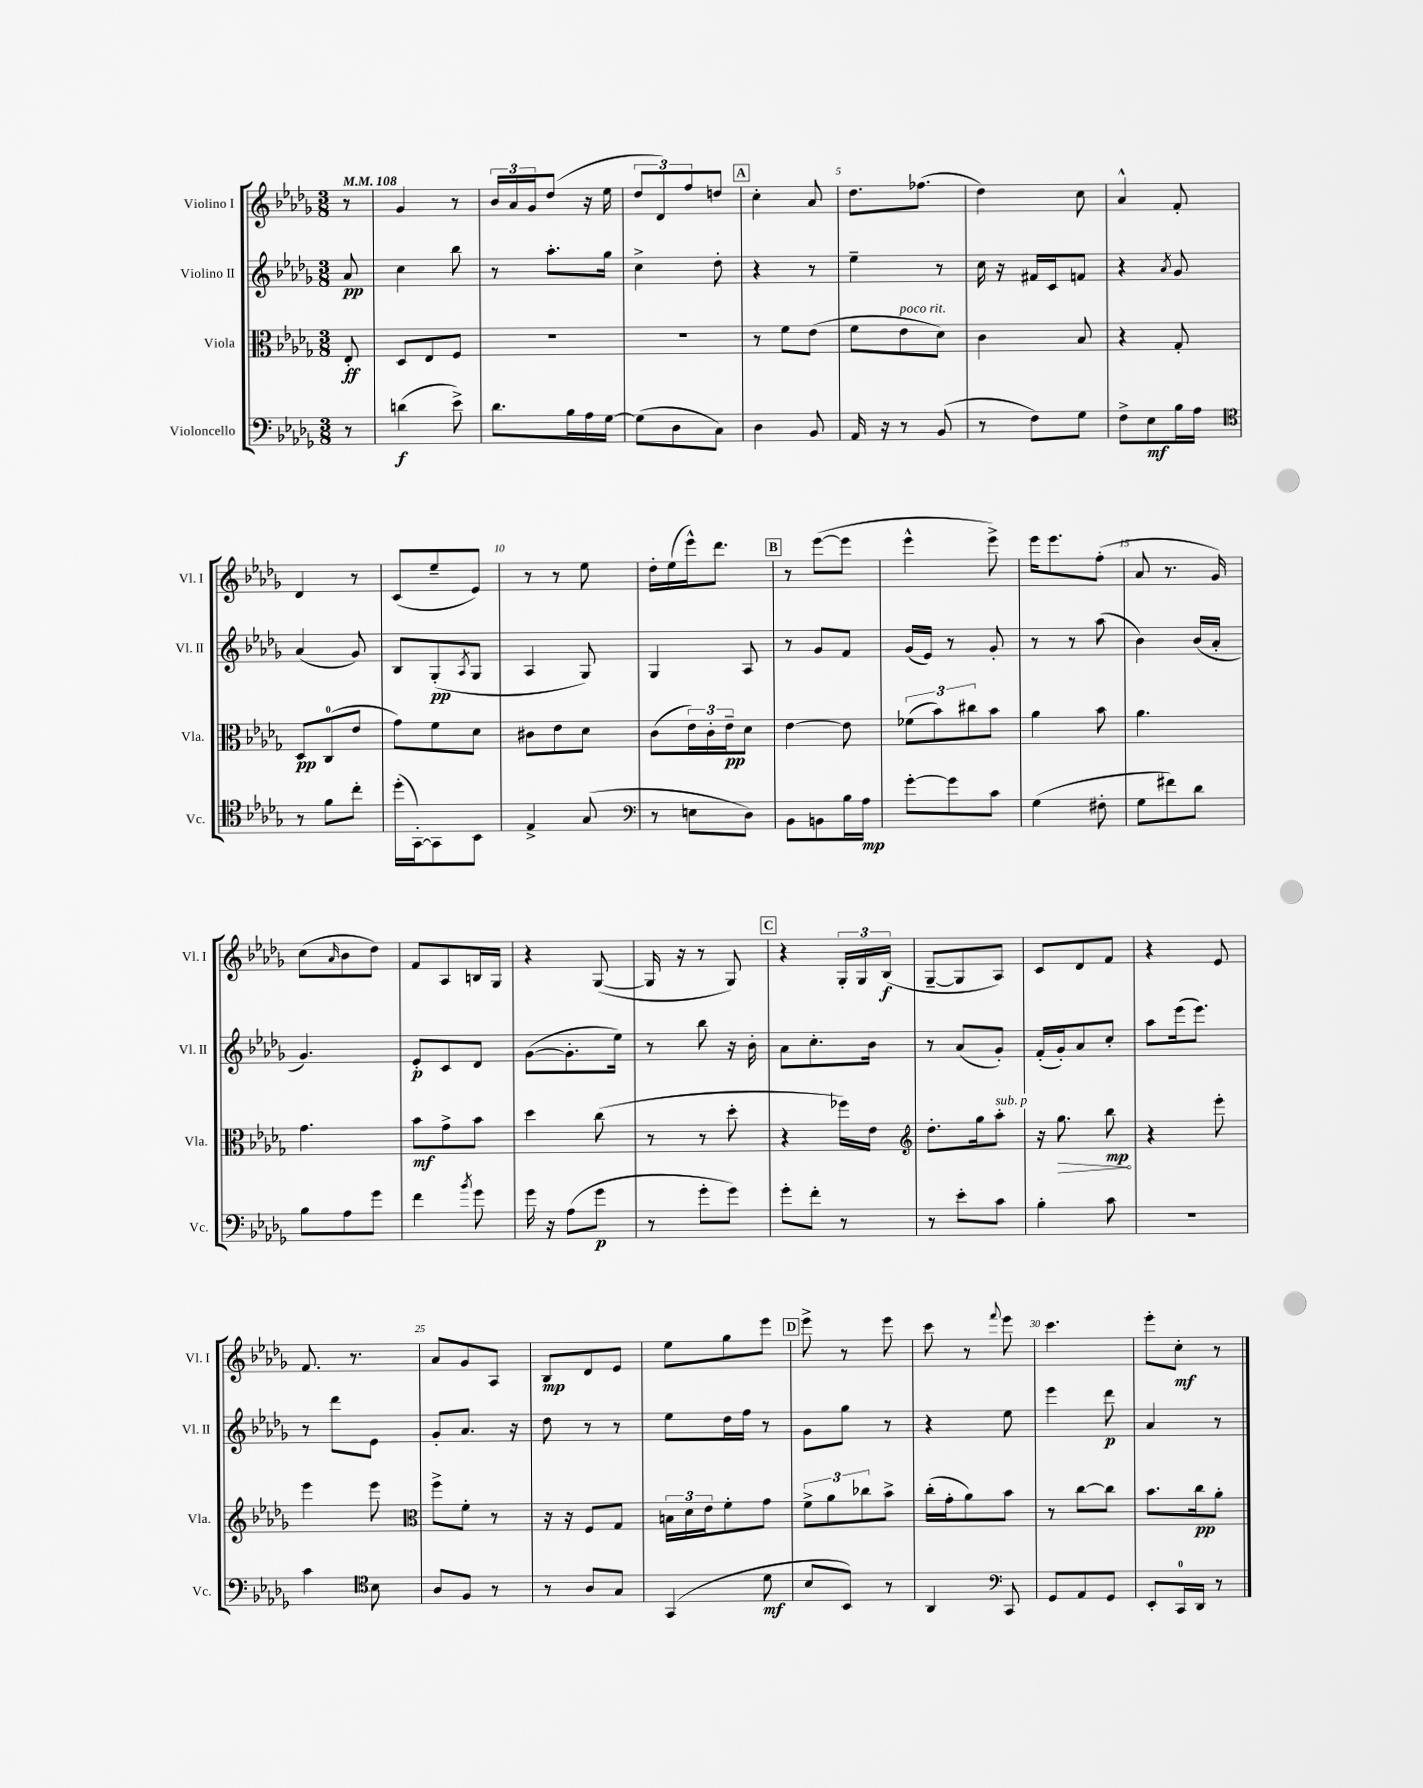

**kern	**kern	**kern	**kern
*staff4	*staff3	*staff2	*staff1
*clefF4	*clefC3	*clefG2	*clefG2
*k[b-e-a-d-g-]	*k[b-e-a-d-g-]	*k[b-e-a-d-g-]	*k[b-e-a-d-g-]
*M3/8	*M3/8	*M3/8	*M3/8
*MM108	*MM108	*MM108	*MM108
8r	8E-'/	8a-/	8r
=	=	=	=
(4d\	8D-/L	4cc\	4g-/
.	8E-/	.	.
8e-^\)	8F/J	8bb-\	8r
=	=	=	=
8.d-\L	4.r	8r	24b-/LL
.	.	.	24a-/
.	.	.	24g-/J
.	.	8.aa-'\L	(8dd-/J
16B-\L	.	.	.
16A-\	.	.	16r
[16G-\JJ	.	16gg-\Jk	16ee-\
=	=	=	=
(8G-\]L	4.r	4cc^\	12dd-/L
.	.	.	12d-/)
8D-\	.	.	.
.	.	.	12ff/
8C\J)	.	8dd-'\	8dd/J
=	=	=	=
4D-\	8r	4r	4cc'\
.	8f\L	.	.
8BB-/	(8e-\J	8r	8a-/
=	=	=	=
16AA-/	8f\L	4ee-~\	8.dd-\L
16r	.	.	.
8r	8e-\	.	.
.	.	.	(8.ff-\J
(8BB-/	8d-\J)	8r	.
=	=	=	=
8r	4c\	16cc\	4dd-\)
.	.	16r	.
8F\L)	.	16f#/LL	.
.	.	16c/J	.
8G-\J	8B-/	8f/J	8cc\
=	=	=	=
8F^\L	4r	4r	4a-^^/
8E-\	.	.	.
.	.	8qa-/	.
16B-\L	8G-'/	8g-/	8f'/
16A-\JJ	.	.	.
=	=	=	=
*clefC4	*	*	*
8r	8D-/L	(4a-/	4d-/
8f\L	(8C/	.	.
8cc'\J	8e-/J	8g-/)	8r
=	=	=	=
(16dd-'\LL	8g-\L)	8B-/L	(8c/L
[16GG-'\J)	.	.	.
8GG-\]	8f\	(8G-'/	8ee-~/
.	.	8qA-/	.
8BB-\J	8d-\J	8G-/J	8e-/J)
=	=	=	=
4E-^/	8c#\L	4A-/	8r
.	8e-\	.	8r
(8G-/	8d-\J	8G-/)	8ee-\
=	=	=	=
*clefF4	*	*	*
8r	(8c\L	4G-/	16dd-'\LL
.	.	.	(16ee-\
8E\L	24e-\L)	.	16eee-^^\J)
.	24c'\	.	.
.	.	.	8.ddd-\J
.	24e-~\J	.	.
8D-\J)	8d-\J	8A-/	.
=	=	=	=
8BB-\L	[4e-\	8r	8r
8BB\	.	8g-/L	([8eee-\L
16B-\L	8e-\]	8f/J	8eee-\]J
16A-\JJ	.	.	.
=	=	=	=
[8g-'\L	(12f-\L	(16g-/LL	4eee-^^\
.	.	16e-/JJ)	.
.	12b-\)	.	.
8g-\]	.	8r	.
.	12cc#\	.	.
8c\J	8b-\J	8g-'/	8eee-^\)
=	=	=	=
(4G-\	4a-\	8r	16eee-\LK
.	.	.	8.eee-\
.	.	8r	.
8F#'\	8b-\	(8aa-\	(8ff'\J
=	=	=	=
8G-\L	4.a-\	4b-\)	8a-/
8f#\)	.	.	8.r
8d-\J	.	(16b-/LL	.
.	.	16a-'/JJ	16g-/)
=	=	=	=
8B-\L	4.g-\	4.g-/)	(8cc\L
.	.	.	16qqa-/
8A-\	.	.	8b-\
8g-\J	.	.	8dd-\J)
=	=	=	=
4f\	8b-\L	8e-'/L	8f/L
.	8g-^\	8c/	8A-/
8qb-/	.	.	.
8g-\	8b-\J	8d-/J	16B/L
.	.	.	16G-/JJ
=	=	=	=
16g-\	4dd-\	([8g-\L	4r
16r	.	.	.
(8A-\L	.	8.g-'\]	.
8g-\J	(8cc\	.	([8G-/
.	.	16ee-\Jk)	.
=	=	=	=
8r	8r	8r	16G-/]
.	.	.	16r
8g-'\L	8r	8bb-\	8r
8g-\J)	8dd-'\	16r	8G-/)
.	.	16b-'\	.
=	=	=	=
8g-'\L	4r	8a-\L	4r
8f'\J	.	8.cc'\	.
8r	16ff-\LL)	.	24G-'/LL
.	.	.	24G-/
.	16e-\JJ	16b-\Jk	.
.	.	.	(24B-/JJ
=	=	=	=
*	*clefG2	*	*
8r	8.dd-'\L	8r	[8G-~/L
8e-'\L	.	(8a-/L	8G-/]
.	16gg-\k	.	.
8c\J	8aa-'\J	8g-'/J)	8A-/J)
=	=	=	=
4B-'\	16r	(16f'/LL	8c/L
.	8.gg-\	16g-'/J)	.
.	.	8a-/	8d-/
8c\	8bb-\	8cc'/J	8f/J
=	=	=	=
4.r	4r	8aa-\L	4r
.	.	(16eee-\k	.
.	.	8.eee-\J)	.
.	8eee-'\	.	8e-/
=	=	=	=
4c\	4eee-\	8r	8.f/
.	.	8ddd-\L	.
.	.	.	8.r
*clefC4	*	*	*
8B-\	8eee-\	8e-\J	.
=	=	=	=
*	*clefC3	*	*
8A-/L	8ff^\L	8g-'/L	8a-/L
8F/J	8f'\J	8.a-/J	8g-/
8r	8r	.	8A-/J
.	.	16r	.
=	=	=	=
8r	16r	8dd-\	8B-/L
.	16r	.	.
8A-/L	8F/L	8r	8d-/
8G-/J	8G-/J	8r	8e-/J
=	=	=	=
(4GG-/	24B\LL	8ee-\L	8ee-\L
.	24d-\	.	.
.	24e-\J	.	.
.	8f'\	16dd-\L	8gg-\
.	.	16ff\JJ	.
8d-\	8g-\J	8r	8eee-\J
=	=	=	=
8B-/L	12f^\L	8g-\L	8eee-^\
.	12a-\	.	.
8BB-/J)	.	8gg-\J	8r
.	12cc-\	.	.
8r	8b-^\J	8r	8eee-\
=	=	=	=
4AA-/	(16cc'\LL	4r	8ccc\
.	16g-'\J	.	.
.	8a-\)	.	8r
*clefF4	*	*	*
.	.	.	8qqfff/
8CC/	8b-\J	8ee-\	8eee-\
=	=	=	=
8GG-/L	8r	4eee-\	4.ccc\
8AA-/	[8cc\L	.	.
8GG-/J	8cc\]J	8ddd-\	.
=	=	=	=
8EE-'/L	8.b-\L	4a-/	8eee-'\L
16CC/L	.	.	8cc'\J
16DD-/JJ	16cc\k	.	.
8r	8a-'\J	8r	8r
==	==	==	==
*-	*-	*-	*-
